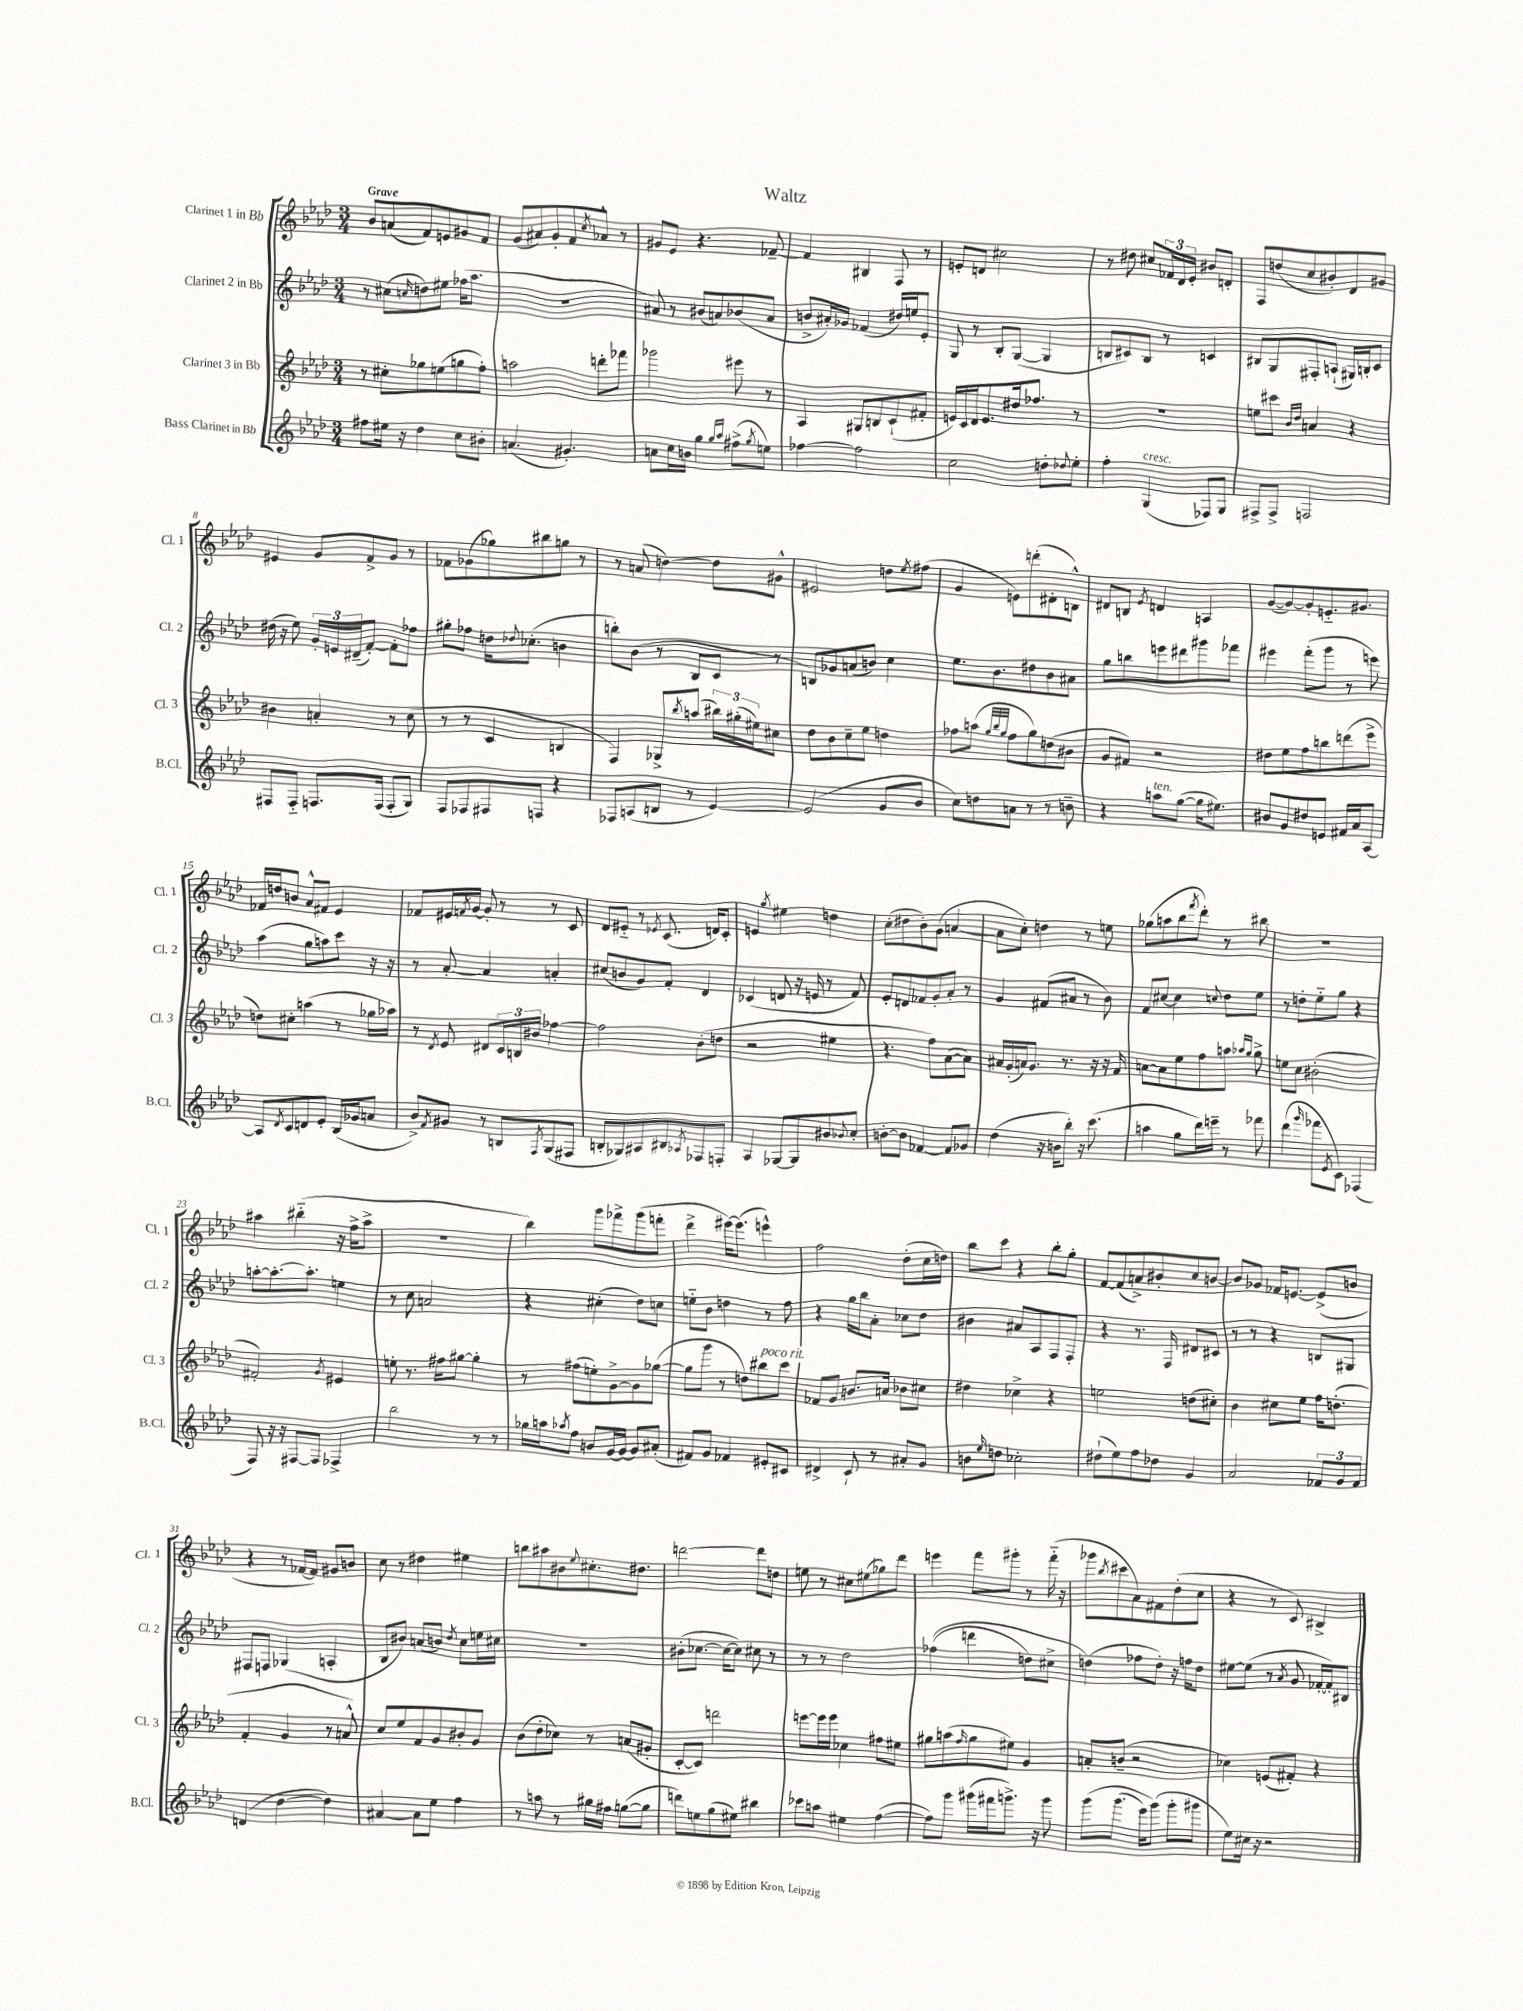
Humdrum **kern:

**kern	**kern	**kern	**kern
*staff4	*staff3	*staff2	*staff1
*clefG2	*clefG2	*clefG2	*clefG2
*k[b-e-a-d-]	*k[b-e-a-d-]	*k[b-e-a-d-]	*k[b-e-a-d-]
*M3/4	*M3/4	*M3/4	*M3/4
8ff#\L	8r	8r	8b-/L
16ee#\Jk	8cc#'\L	(8cc#\L	(8a/
16r	.	.	.
.	.	16qqcc/	.
4dd-\	8gg-\	8dd\)	8f/)
.	(8ee\	8ee#\J	8e/
8cc\L	8gg\	(16ff-\LK	8g#/
.	.	8.aa-\J	.
8b#'\J	8ff'\J)	.	8f/J
=	=	=	=
(4.a/	2aa\	2.r	(8g/L
.	.	.	8a#/)
.	.	.	8g'/
4.g#'/)	.	.	8f/
.	.	.	8qcc/
.	8ddd'\L	.	8a-^^/J
.	8fff-\J	.	8r
=	=	=	=
8a\L	2ggg-\	8a#/)	8g#/L
16cc\L	.	8r	8e-/J
16b\JJ	.	.	.
4gg\	.	(8b#/L	4.r
.	.	8a/)	.
16qqgg/LL	.	.	.
16qqaa-/JJ	.	.	.
(8ff#^\L	8eee#\	(8b-/	.
8qgg/	.	.	.
8ee\J)	8r	8a/J	[8f-~/
=	=	=	=
[4ff-\	4A-/	8b^/L	4f-/]
.	.	16a#'/L)	.
.	.	16g-/JJ	.
2ff-\]	8G#/L	(4f-/	4B#/
.	8B/	.	.
.	(8c`/	16dd#/LL)	8F/
.	.	16ee/J	.
.	8f#'/J	8e-'/J	8r
=	=	=	=
2cc\	16e/LL)	8G/	8e'/L
.	16c/	.	.
.	16d-/J	8r	8d/J
.	8.e/	.	.
.	.	8B-'/L	2cc#\
.	16dd#/k	([8G/J	.
.	8.ff-/J	.	.
8dd'\L	.	4G/]	.
8qqdd-/	.	.	.
8ee-'\J	8r	.	.
=	=	=	=
4ff'\	2.r	8B/L	8r
.	.	8c#/)	8dd#\
(4G/	.	8B/J	8cc#/L
.	.	8r	24f-/L
.	.	.	24d-/
.	.	.	24e-'/JJ
8F-/L)	.	4c/	8b#/L
8G/J	.	.	8d'/J
=	=	=	=
8F#^/L	8ee\L	8B#/L	8F/L
8F#^/J	8ccc#\J	8G/	(8dd/
.	16qqb-/LL	.	.
.	16qqdd-/JJ	.	.
2F/	4a/	8F#'/	8cc/
.	.	(8A`/J	8b#'/)
.	4r	16G#/LL)	8d-/
.	.	16B'/J	.
.	.	8c/J	8g#/J
=	=	=	=
8F#/L	4b#\	(16dd#\	4e#/
.	.	16r	.
8F#'~/J	.	8ee-\)	.
8.F/L	4a'/	24g'/LL	8g/L
.	.	24e/	.
.	.	(24d#~/J	.
.	.	[8f'/J)	8f^/
(16F/Jk	.	.	.
8F'/L	8r	8f'\]L	8g/J
8G/J)	(8cc\	8ff-\J	8r
=	=	=	=
8F/L	8r	8gg#'\L	8f-\L
8F-/	8r	8ff-\J	(8g-\
8F#/	4c/	16dd\LK	8gg-\)
.	.	8qqdd-/	.
.	.	(8.cc-'\J	.
8F/J	.	.	8bb#\
4r	4B/	4b\	8gg\J
.	.	.	8r
=	=	=	=
8F-/L	4F/)	8bb'\L)	8r
(8A/	.	(8b-\J	(8a/
8B/J	8G-^/L	8r	[4dd\)
.	8qbb-/	.	.
8r	(8aa/J	8B-/L	.
[4e-/)	24bb#\LL)	8c/J	8dd\]L
.	(24gg#'\	.	.
.	24ee#\J)	.	.
.	8cc#\J	8r	8g#^^\J
=	=	=	=
(2e-/]	8dd-\L	8B/L)	2e#/
.	8b-\	8g-/	.
.	8cc~\	(8a/	.
.	8ee-\J	8b/J)	.
8g/L	4dd\	4cc\	8dd\L
.	.	.	8qee-/
8b-/J	.	.	(8ff#\J
=	=	=	=
8cc\L)	8ff-\L	8.ee-\L	4g/
8dd\	(8aa\J	.	.
.	.	8.b-\	.
.	32qqgg/LLL	.	.
.	32qqbb-/	.	.
.	32qqgg/JJJ	.	.
8a\J	8ff-\L	.	8e\L)
8r	8gg\)	8dd#\	(8ddd'\
8r	(8dd\	8b-\	8d#'\
8b~\	8b#\J	8a#\J	8B^^\J)
=	=	=	=
4r	8g/L	8gg\L	8d#/L
.	8f#/J)	8bb\	8B/J
.	.	.	8qe-/
8aa\L	2r	8eee\	4d/
([8gg\J	.	8ddd#\	.
16gg\]LK	.	8ggg#\	4A/
8.ee#\J)	.	.	.
.	.	8fff-\J	.
=	=	=	=
8b#/L	8dd#\L	4eee#\	([8g/L
8g/	8ee-\	.	8g/_)
8dd#/	8ff\	(8fff'\L	8g'/]
8e/J	8bb\	8ggg\J	8.e'~/
16f#/LL	(8ddd\	8r	.
16a-/J	.	.	8.g#/J
[8A-/J	8eee-^\J	8eee\)	.
=	=	=	=
8A-/]L	8dd\L)	(4aa-\	16f-/LL
.	.	.	16dd/J
8qd-/	.	.	.
8c/	8cc#'\J	.	8b/J
8d/	(4aa\	8gg\L	8a-^^/L
8e-'/J	.	8aa\)	8f#/J
(16B-/LL	8r	8ccc\J	4e-/
16g-/J	.	.	.
8a/J	16gg-\LL	16r	.
.	16aa-\JJ)	16r	.
=	=	=	=
8b-^/L)	8r	8r	8f-/L
8qf/	8qd-/	.	.
8g#/J	8e-/	[8a-'/	16e#/L
.	.	.	8qf/
.	.	.	[16g/JJ
8r	8d#/L	4a-/]	8g'/]
8B/L	24c/L	.	8r
.	24B/	.	.
.	24b#/JJ	.	.
8qF/	.	.	.
(8G/	[4ff-\	4a'/	8r
8F#/J	.	.	8c/
=	=	=	=
8B'/L	2ff-\]	(8cc#/L	8d-/L
8G-/)	.	8b/	8e#'~/J
8A#/	.	8g/)	8r
.	.	.	8qe-/
8B#/	.	8f'/J	(8.c/
8qA-/	.	.	.
8F-/	(8b-'\L	4d-/	.
.	.	.	16d/LK)
8F'/J	8dd\J	.	8c'/J
=	=	=	=
4A-/	2r	(4c-/	4e/
.	.	.	8qgg/
[8G-/L	.	8d/	4ee#\
8G-/]	.	16r	.
.	.	16e/	.
8b#/	4ee#\	8r	4dd\
8qqb-/	.	.	.
8cc'/J	.	8f/)	.
=	=	=	=
[8b'\L	4.r	8e-'/L	(8cc'\L
8b\]J	.	8d/	8dd#\
[4f-/	.	8f-/	8b-'\)
.	8ff\L)	8g'/	(8g\J
8f-/]L	([8a-\	8a-'/J	[4a/
8g-/J	8a-\]J)	8r	.
=	=	=	=
(4dd-\	16a#/LL	4g/	8a\]L
.	(16g'/	.	.
.	16a/J)	.	8cc'\J)
.	8.g/J	.	.
16r	.	(8f#/L	4dd\
16b\LK	.	.	.
8bb-'\J)	8.r	8a#/J	.
16r	.	8r	8r
(8.ccc\	16r	.	.
.	16r	8b-\)	8ee\
.	16f/	.	.
=	=	=	=
4aa\	[8a\L	8f/L	(8gg-\L
.	8a\]	[8cc#/J	8aa\
8gg\L	8ee-\	4cc#\]	8bb-\
.	.	.	8qfff/
16ddd-\L)	8ff\	.	8ddd-'\J)
16eee~\JJ	.	.	.
.	.	8qqcc/	.
8r	8aa\J	8dd-\L	8r
.	16qqaa-/LL	.	.
.	16qqgg/JJ	.	.
8fff-\	8gg^\	8ee-\J	8bb#\
=	=	=	=
(4ddd-\	8ee\L	8r	2.r
.	8cc\J	8dd'\L	.
16qqggg/	.	.	.
8fff-\L	(2b#'\	8ee-'~\	.
8qe-/	.	.	.
8c\J)	.	8gg\J	.
(4F-/	.	4r	.
=	=	=	=
8F/)	2f#'/)	[8aa'\L	4aa#\
16r	.	8.aa'\_	.
16r	.	.	.
[8F#/L	.	.	(4bb#'~\
.	.	8.aa'\]J	.
8F#/]J	.	.	.
.	8qg/	.	.
4F-^/	4e#/	4ee\	16r
.	.	.	16ff^\LK
.	.	.	8aa#^\J
=	=	=	=
2bb-\	8ee'\	8r	2.r
.	8.r	8cc\	.
.	.	2a/	.
.	16ff#\LK	.	.
.	[8gg#\J	.	.
8r	4gg#'\]	.	.
8r	.	.	.
=	=	=	=
16gg-\LL	8r	4r	4bb-\)
16aa\J	.	.	.
8qaa-/	.	.	.
8ff\J	(8ff#\L	.	.
8b/L	8ee'\)	(4cc#'\	8ggg\L
[16g/L	[8g^\	.	8fff-^\
16g/_JJ	.	.	.
8g/]L	8g\]	8dd-\L)	(8ggg\
(8a#'/J	([8gg-\J	8cc\J	8fff'\J
=	=	=	=
8f#/L)	8gg-\]L	8ee'~\L	4ddd-^\
8g/J	8ggg\J	8b-\J	.
4f-/	8r	4dd\	[16eee#\LK)
.	.	.	(8.eee#\]J
.	8dd\L)	.	.
8e#'/L	8bb#\	8r	4eee^^\)
8c#/J	8ccc\J	8ff\	.
=	=	=	=
4d#^/	8f-/L	4r	2ff\
.	8g/J	.	.
8c`/	8.b/L	16gg\LL	.
.	.	16bb-\J	.
8r	.	8a-'\J	.
.	16a/Jk	.	.
8a#'/L	8b-\L	8cc-\L	(8dd-'\L
8g/J	8cc#\J	8dd-\J	16cc\L
.	.	.	16dd\JJ)
=	=	=	=
8b\L	4dd#\	4b#\	8bb-\L
16qqee-/	.	.	.
8dd\J	.	.	8ccc\J
2cc-'\	4cc-^\	8a#/L	4r
.	.	8A-/	.
.	4r	8F/	8bb-'\L
.	.	8F'/J	8gg'\J
=	=	=	=
(8dd#`\L	2ee\	4r	[8f/L
8ee-\)	.	.	(8f/]
8ff\	.	8.r	8a^/)
8dd-\J	.	.	8b#'/
.	.	16F/	.
4g/	(8dd\L	8d#/L	8cc/
.	8cc#'\J)	8c#/J	[8b/J
=	=	=	=
2a-/	4b-\	8r	8b/]L
.	.	8r	8g-/J
.	8cc#\L	4r	16f-/LK
.	.	.	[8.e/J
.	8ee-\J	.	.
12f-/L	16ff\LK	8B/L	(8e^/]L
.	(8.dd'\J	.	.
12g/	.	.	.
.	.	8G#/J	8b/J
12f-/J	.	.	.
=	=	=	=
(4d/	4f'/	8F#/L	4r
.	.	8F/J	.
[4dd-\	4g/	(4G-/	8r
.	.	.	[16f-/LL
.	.	.	16f-/]JJ)
4dd-\])	8r	4A'/	8g#/L
.	8a^^/)	.	8b/J
=	=	=	=
[4a#/	8cc/L	8B-/L	8cc\
.	8ee-/	8b#/J)	8r
8a#\]L	8f/	(8a/L	4dd#\
8ee-\J	8g/	8b/J)	.
.	.	8qdd-/	.
4ff\	8b#'/	8cc\L	4ee#\
.	8g/J	16ee\L	.
.	.	16cc#\JJ	.
=	=	=	=
8r	(8b-\L	2.r	8bb\L
8aa\	8dd-'\	.	8aa#\
8r	8cc-\J)	.	8b#\
.	.	.	8qqee-/
16gg#\LL	8r	.	8.cc#'\
16ff#\JJ	.	.	.
([8gg\L	(8a/L	.	.
.	.	.	8.dd#\J
8gg\]J	8g#'/J	.	.
=	=	=	=
8ddd\L)	[8c'/L	(8b#'\L	[2ddd\
8ee\	8c/]J)	[8.cc-\J	.
(8gg\	2ddd\	.	.
.	.	16cc-\_LK	.
8ee#\J)	.	8cc-\]J)	.
4bb#\	.	8cc#\	8ddd\]L
.	.	8r	8dd\J
=	=	=	=
8ccc-\L	[8eee\L	8r	8ee\
8aa\J	16eee\]L	8r	8r
.	16eee\JJ	.	.
4ee#\	4cc-\	2dd-\	8cc#\L
.	.	.	(8ee#\
([4ff\	8ff#\L	.	8gg-\)
.	8ee#\J	.	8ddd-\J
=	=	=	=
8ff\]L)	8gg#\L	&((4ff-\	4eee\
8ggg\J	(8aa\	.	.
.	16qqff/	.	.
(16ggg#\LL	8gg#\	4ddd\	8fff\L
16fff#\J	.	.	.
8.ggg^\J)	8ee#\J)	.	8ggg#'\J
.	4g/	8dd\L)	8r
16r	.	.	.
8ggg\	.	8cc#^\J	(16fff'~\
.	.	.	16r
=	=	=	=
&(8ggg\L	8a'/L	(4dd\&)	8ggg-\L
.	.	.	8qbb-/
(8.ggg\J	(8b~/J	.	8ccc#\
.	2r	8ff-\L	8a-\)
16eee-\LK)	.	.	.
(8ggg\J&)	.	8dd'\J)	8f#\
8ggg'\L	.	16r	(8dd-'\
.	.	16ff\LK	.
8ggg#\J	.	8dd\J	8cc\J
=	=	=	=
8ee-\L)	4cc-\)	[8ee#\L	4r
16cc#\Jk	.	(8ee#\]J	.
16r	.	.	.
2r	(8e/L	8r	8r
.	.	8qa-/	.
.	8f#'/J)	8g/	8c/)
.	4r	[16f-'/LL	4B#^/
.	.	16f-'/]J)	.
.	.	8B#/J	.
==	==	==	==
*-	*-	*-	*-
